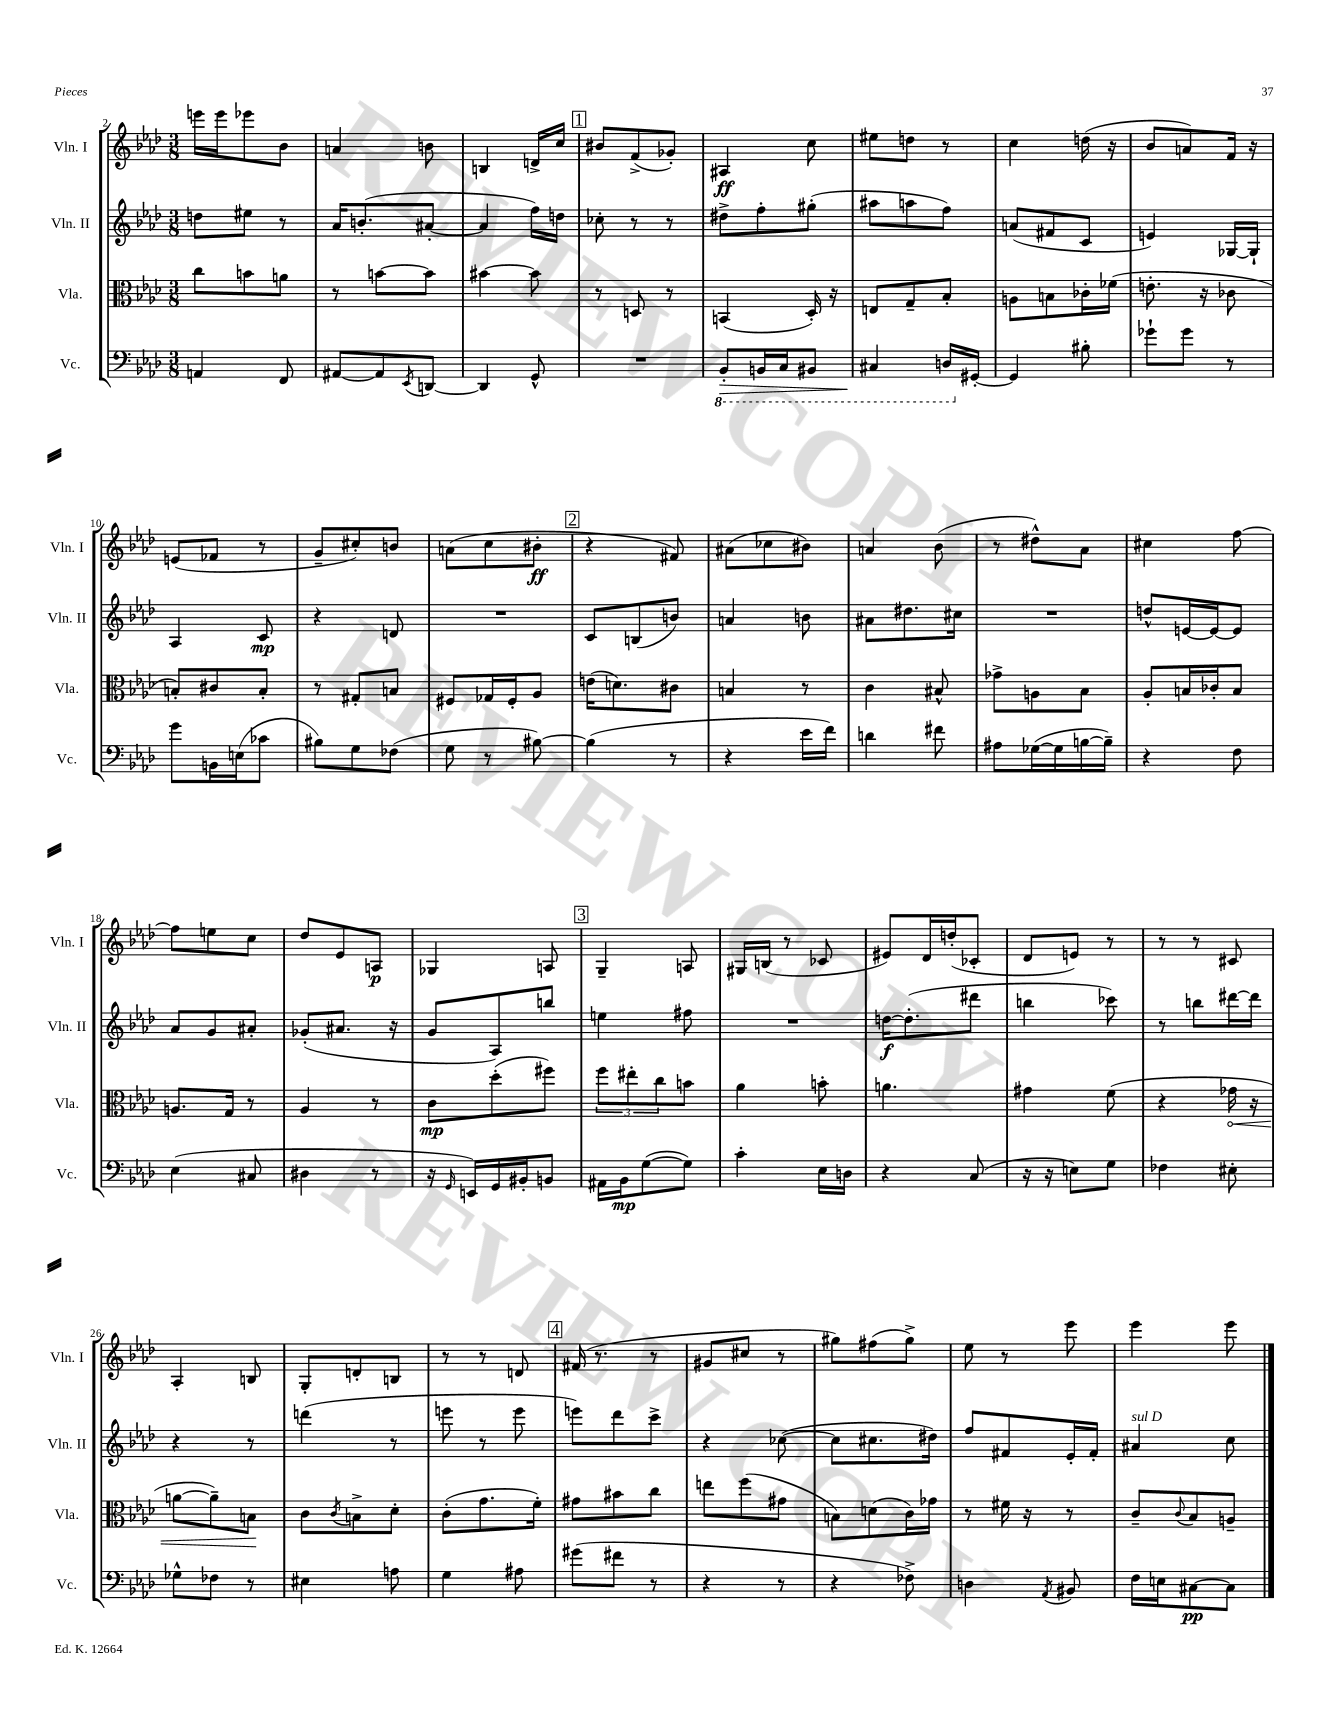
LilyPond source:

<<
\new StaffGroup <<
\new Staff = "s0" \with { instrumentName = "Vln. I" shortInstrumentName = "Vln. I" } {
    \clef treble \key aes \major \numericTimeSignature \time 3/8
    e'''16 e'''16 ees'''8 bes'8 |
    a'4 b'8 |
    b4 d'16-> c''16 |
    \mark \markup { \box "1" } bis'8 f'8->( ges'8-.) |
    ais4\ff c''8 |
    eis''8 d''8 r8 |
    c''4 d''16( r16 |
    bes'8 a'8) f'16 r16 |
    e'8( fes'8 r8 |
    g'8-- cis''8-.) b'8 |
    a'8( c''8 bis'8-.\ff |
    \mark \markup { \box "2" } r4 fis'8) |
    ais'8( ces''8 bis'8) |
    a'4 bes'8( |
    r8 dis''8-^) aes'8 |
    cis''4 f''8~ |
    f''8 e''8 c''8 |
    des''8 ees'8 a8\p |
    ges4 a8 |
    \mark \markup { \box "3" } g4-- a8 |
    gis16 b16( r8 ces'8 |
    eis'8) des'16 d''16-.( ces'8-. |
    des'8 e'8) r8 |
    r8 r8 cis'8 |
    aes4-. b8 |
    g8-. d'8-. b8 |
    r8 r8 d'8 |
    \mark \markup { \box "4" } fis'16( r8. r8 |
    gis'8 cis''8 r8 |
    gis''8) fis''8( gis''8->) |
    ees''8 r8 ees'''8 |
    ees'''4 ees'''8 \bar "|." |
}
\new Staff = "s1" \with { instrumentName = "Vln. II" shortInstrumentName = "Vln. II" } {
    \clef treble \key aes \major \numericTimeSignature \time 3/8
    d''8 eis''8 r8 |
    aes'16 b'8.-.( ais'8~-. |
    ais'4 f''16) d''16 |
    \mark \markup { \box "1" } ces''8-. r8 r8 |
    dis''8-> f''8-. gis''8-.( |
    ais''8 a''8 f''8) |
    a'8( fis'8 c'8 |
    e'4) ges16~ ges16-! |
    aes4 c'8\mp |
    r4 d'8 |
    R4. |
    \mark \markup { \box "2" } c'8 b8( b'8) |
    a'4 b'8 |
    ais'8 dis''8. cis''16 |
    R4. |
    d''8-^ e'16~ e'16~ e'8 |
    aes'8 g'8 ais'8-. |
    ges'8-.( ais'8. r16 |
    g'8 aes8) b''8 |
    \mark \markup { \box "3" } e''4 fis''8 |
    R4. |
    d''16~\f d''8.-.( dis'''8 |
    b''4 ces'''8) |
    r8 b''8 dis'''16~ dis'''16 |
    r4 r8 |
    d'''4( r8 |
    e'''8 r8 e'''8 |
    \mark \markup { \box "4" } e'''8) des'''8 c'''8-> |
    r4 ces''8~( |
    ces''8 cis''8. dis''16) |
    f''8 fis'8 ees'16-. fis'16-. |
    ais'4^\markup { \italic "sul D" } c''8 \bar "|." |
}
\new Staff = "s2" \with { instrumentName = "Vla." shortInstrumentName = "Vla." } {
    \clef alto \key aes \major \numericTimeSignature \time 3/8
    c''8 b'8 a'8 |
    r8 b'8~ b'8 |
    bis'4~ bis'8 |
    \mark \markup { \box "1" } r8 d8 r8 |
    b,4( des16-.) r16 |
    e8 g8-- bes8-. |
    a8 b8 ces'16-. fes'16( |
    e'8.-. r16 ces'8 |
    b8-.) cis'8 b8-. |
    r8 gis8-. b8 |
    fis8 ges16 fis16-. aes8 |
    \mark \markup { \box "2" } e'16( d'8.) cis'8 |
    b4 r8 |
    c'4 bis8-^ |
    ges'8-> a8 bes8 |
    aes8-. b16 ces'16-. b8 |
    a8. g16 r8 |
    aes4 r8 |
    c'8\mp des''8-.( fis''8) |
    \mark \markup { \box "3" } \tuplet 3/2 { f''8 eis''8-. c''8 } b'8 |
    aes'4 b'8-. |
    a'4. |
    gis'4 f'8( |
    r4 \once \override Hairpin.circled-tip = ##t ges'16\< r16 |
    a'8~ a'8--) b8\! |
    c'8 \acciaccatura { c'8 } b8-> des'8-. |
    c'8-.( g'8. f'16-.) |
    \mark \markup { \box "4" } gis'8 bis'8 c''8 |
    e''8 f''8( gis'8 |
    b8) d'8( c'16) ges'16 |
    r8 fis'16 r16 r8 |
    c'8-- \appoggiatura { c'8 } bes8 a8-- \bar "|." |
}
\new Staff = "s3" \with { instrumentName = "Vc." shortInstrumentName = "Vc." } {
    \clef bass \key aes \major \numericTimeSignature \time 3/8
    a,4 f,8 |
    ais,8~ ais,8 \acciaccatura { ees,8 } d,8~ |
    d,4 g,8-^ |
    \mark \markup { \box "1" } R4. |
    \ottava #-1 bes,,8-.\> b,,16 c,16 bis,,8 |
    cis,4\! d,16 \ottava #0 gis,16~-. |
    gis,4 bis8-. |
    ges'8-! ges'8 r8 |
    g'8 b,16 e16( ces'8 |
    bis8) g8 fes8( |
    g8 r8 bis8~) |
    \mark \markup { \box "2" } bis4( r8 |
    r4 ees'16 f'16) |
    d'4 fis'8 |
    ais8 ges16~( ges16 b16~ b16--) |
    r4 f8 |
    ees4( cis8 |
    dis4 r8 |
    r16 \grace { g,16 } e,16) g,16 bis,16-. b,8 |
    \mark \markup { \box "3" } ais,16 bes,16\mp g8~( g8) |
    c'4-. ees16 d16 |
    r4 c8( |
    r16 r16 e8) g8 |
    fes4 eis8-. |
    ges8-^ fes8 r8 |
    eis4 a8 |
    g4 ais8 |
    \mark \markup { \box "4" } gis'8( fis'8 r8 |
    r4 r8 |
    r4 fes8->) |
    d4 \acciaccatura { aes,8 } bis,8 |
    f16 e16 cis8~\pp cis8 \bar "|." |
}
>>
>>
\layout { \context { \Score currentBarNumber = #2 } }
